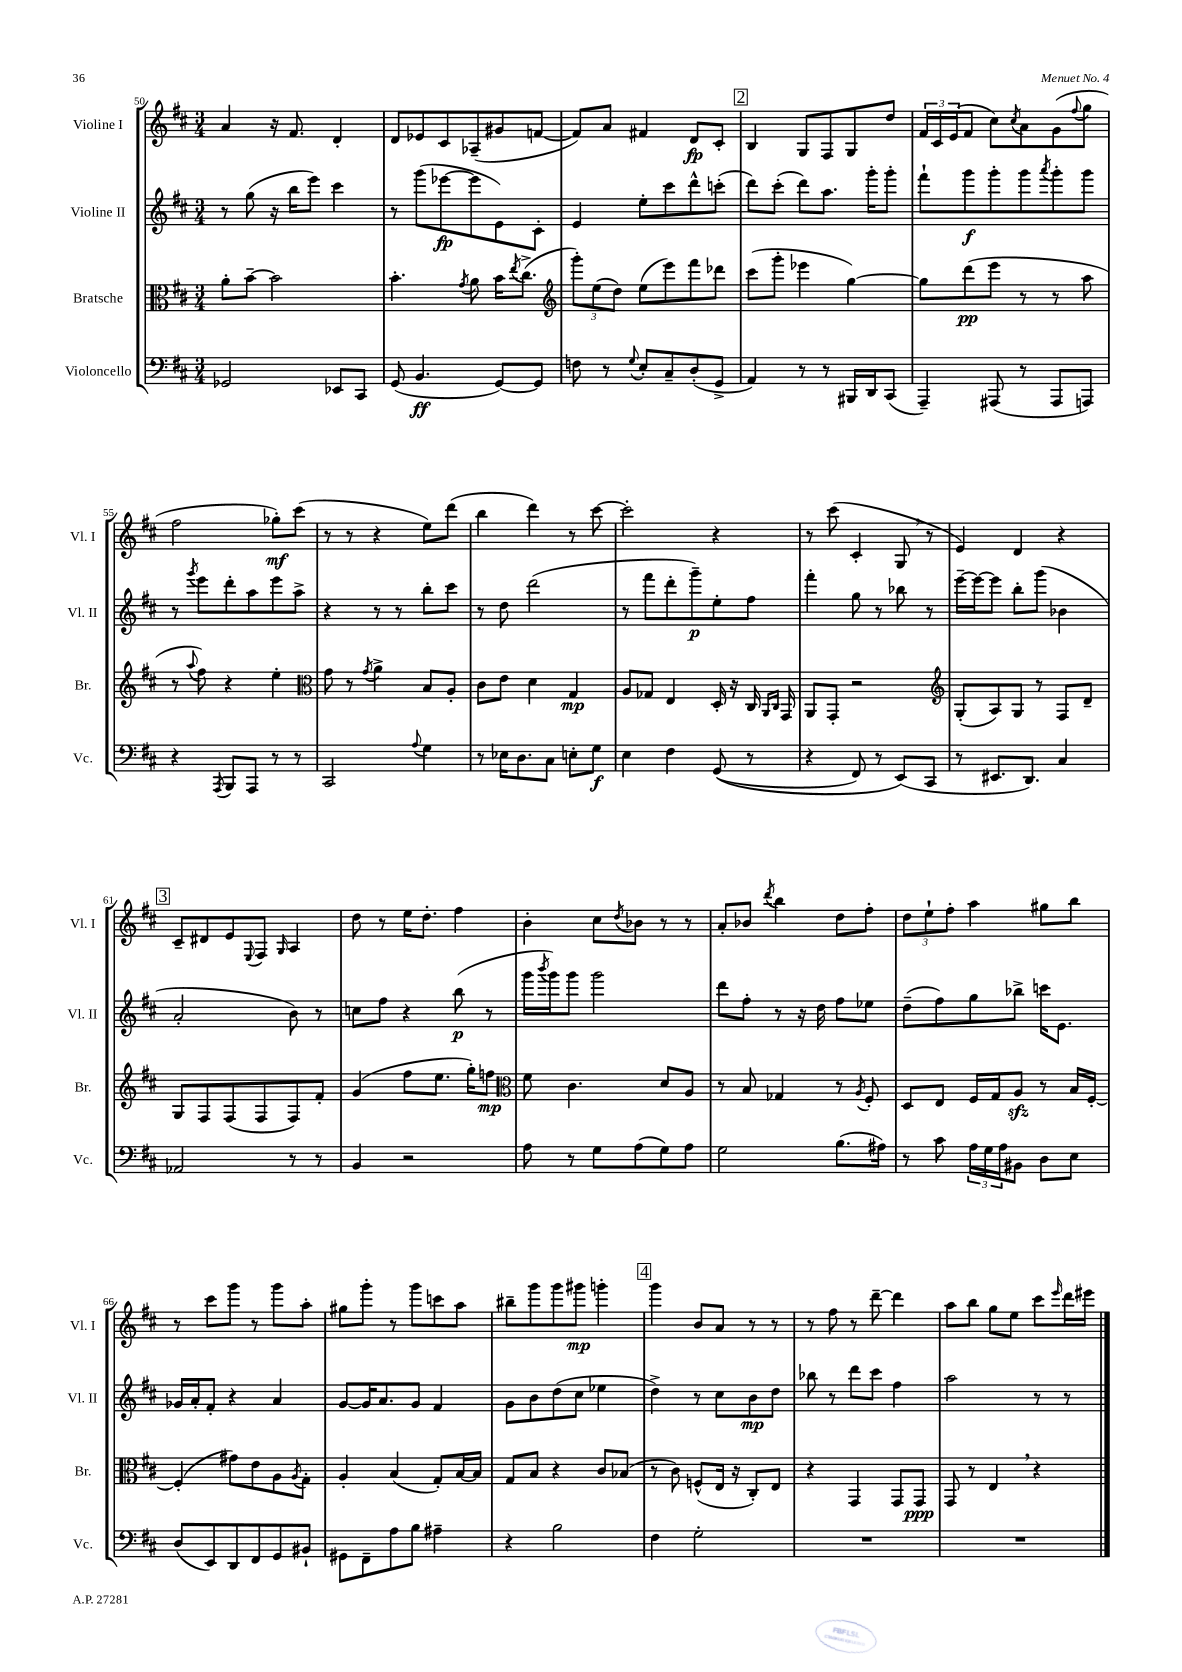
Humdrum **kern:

**kern	**kern	**kern	**kern
*staff4	*staff3	*staff2	*staff1
*clefF4	*clefC3	*clefG2	*clefG2
*k[f#c#]	*k[f#c#]	*k[f#c#]	*k[f#c#]
*M3/4	*M3/4	*M3/4	*M3/4
2GG-	8a'	8r	4a
.	[8b~	(8gg	.
.	2b]	16r	16r
.	.	16bb	8.f#
.	.	8eee)	.
8EE-	.	4ccc#	4d'
8CC#	.	.	.
=	=	=	=
(8GG	4.b'	8r	8d
4.BB	.	(8ggg	8e-
.	.	[8eee-	8c#
.	8qg	.	.
.	8a	8eee-]	(8A-~
[8GG)	16b	8e)	8g#
.	8qee	.	.
.	(8.cc#^	.	.
8GG]	.	8c#'	[8f
=	=	=	=
*	*clefG2	*	*
8F	12ggg')	4e	8f])
.	(12ee	.	.
8r	.	.	8a
.	12dd)	.	.
8qqG	.	.	.
8E'	(8ee	8ee'	4f#
8C#~	8eee)	8ccc#	.
(8D'	8fff#	8ddd^^	8d
8GG^	8ddd-	(8ccc'	8c#'
=	=	=	=
4AA)	(8ccc#	8ddd)	4B
.	8ggg'	(8ccc#'	.
8r	4eee-	8ddd)	8G
8r	.	8.aa	8F#
16BBB#	[4gg)	.	8G
16DD	.	16ggg'	.
(8CC#	.	8ggg'	8dd
=	=	=	=
4AAA~)	8gg]	8fff#`	24f#
.	.	.	24c#
.	.	.	(24e
.	(8ddd	8ggg	8f#
(8AAA#	8eee	8ggg'	8cc#)
.	.	.	8qcc#
8r	8r	8ggg	8a
.	.	8qaaa	.
8AAA#	8r	8ggg'	(8g
.	.	.	8qqff#
8AAA)	8aa	8ggg	8gg
=	=	=	=
4r	8r	8r	2ff#
.	8qqaa	8qggg	.
.	8ff#)	8eee	.
8qAAA	.	.	.
8BBB	4r	8ddd'	.
8AAA	.	8aa	.
8r	4ee'	8eee	8gg-')
8r	.	8aa^	(8ccc#
=	=	=	=
*	*clefC3	*	*
2CC#	8g	4r	8r
.	8r	.	8r
.	8qg	.	.
.	4a^	8r	4r
.	.	8r	.
8qqA	.	.	.
4G	8B	8bb'	8ee)
.	8A'	8ccc#	(8ddd
=	=	=	=
8r	8c#	8r	4bb
16E-	8e	8dd	.
8.D	.	.	.
.	4d	(2ddd	4ddd)
8C#	.	.	.
8E'	4G	.	8r
8G	.	.	[8ccc#
=	=	=	=
4E	8A	8r	2ccc#']
.	8G-	8fff#	.
4F#	4E	8ddd'	.
.	.	8ggg~)	.
&((8GG	16D'	8ee'	4r
.	16r	.	.
8r	16C#	8ff#	.
.	16qqAA	.	.
.	16qqC#	.	.
.	16GG	.	.
=	=	=	=
4r	8AA	4fff#'	8r
.	8GG'	.	(8ccc#
8FF#)	2r	8gg	4c#'
8r	.	8r	.
(8EE&)	.	8bb-	8G
8CC#	.	8r	8r
=	=	=	=
*	*clefG2	*	*
8r	(8G'	[16eee~	4e)
.	.	16eee_	.
8.EE#	8A)	8eee]	.
.	8G	8bb'	4d
8.DD)	.	.	.
.	8r	(8ggg	.
4C#	8F#	4b-	4r
.	8d~	.	.
=	=	=	=
2AA-	8G	2a'	8c#~
.	8F#	.	8d#
.	(8F#	.	8e
.	.	.	8qqE
.	8F#	.	8F#
.	.	.	16qqG
8r	8F#)	8b)	4A
8r	8f#'	8r	.
=	=	=	=
4BB	(4g	8cc	8dd
.	.	8ff#	8r
2r	8ff#	4r	16ee
.	.	.	8.dd'
.	8.ee	.	.
.	.	(8bb	4ff#
.	16gg')	.	.
.	8ff	8r	.
=	=	=	=
*	*clefC3	*	*
8A	8f#	16ggg	4b'
.	.	8qbbb	.
.	.	16ggg)	.
8r	4.c#	8ggg	.
8G	.	2ggg	8cc#
.	.	.	8qdd
(8A	.	.	8b-
8G)	8d	.	8r
8A	8A	.	8r
=	=	=	=
2G	8r	8ddd	8a'
.	8B	8ff#'	8b-
.	.	.	8qddd
.	4G-	8r	4bb
.	.	16r	.
.	.	16dd	.
(8.B	8r	8ff#	8dd
.	8qA	.	.
.	8F#'	8ee-	8ff#'
16A#)	.	.	.
=	=	=	=
8r	8D	(8dd~	12dd
.	.	.	12ee`
8c#	8E	8ff#)	.
.	.	.	12ff#'
24A	16F#	8gg	4aa
24G	.	.	.
.	16G	.	.
24A	.	.	.
8BB#	8A	8bb-^	.
8D	8r	16ccc	8gg#
.	.	8.e	.
8E	16B	.	8bb
.	[16F#'	.	.
=	=	=	=
(8D	(4F#']	16g-	8r
.	.	16a'	.
8EE)	.	8f#'	8ccc#
8DD	8g#)	4r	8ggg
8FF#	8e	.	8r
8GG	8A	4a	8ggg
.	8qA	.	.
8BB#`	8G'	.	8aa'
=	=	=	=
8GG#	4A'	[8g	8gg#
8FF#~	.	16g]	8ggg'
.	.	8.a	.
8A	(4B	.	8r
8B	.	8g	8ggg
4A#~	8G')	4f#	8ccc
.	[16B	.	8aa
.	16B]	.	.
=	=	=	=
4r	8G	8g	8bb#~
.	8B	8b	8ggg
2B	4r	(8dd	8ggg
.	.	8cc#	8ggg#
.	8c#	4ee-	4ggg'
.	(8B-	.	.
=	=	=	=
4F#	8r	4dd^)	4ggg
.	8c#)	.	.
2G'	(8F^^	8r	8b
.	16E	8cc#	8a
.	16r	.	.
.	8C#')	8b	8r
.	8E	8dd	8r
=	=	=	=
2.r	4r	8bb-	8r
.	.	8r	8ff#
.	4GG	8ddd	8r
.	.	8ccc#	[8ddd~
.	8GG	4ff#	4ddd]
.	8GG	.	.
=	=	=	=
2.r	8GG	2aa	8aa
.	8r	.	8bb
.	4E	.	8gg
.	.	.	8ee
.	4r	8r	8ccc#
.	.	.	16qqeee
.	.	8r	16ddd
.	.	.	16eee#
==	==	==	==
*-	*-	*-	*-
